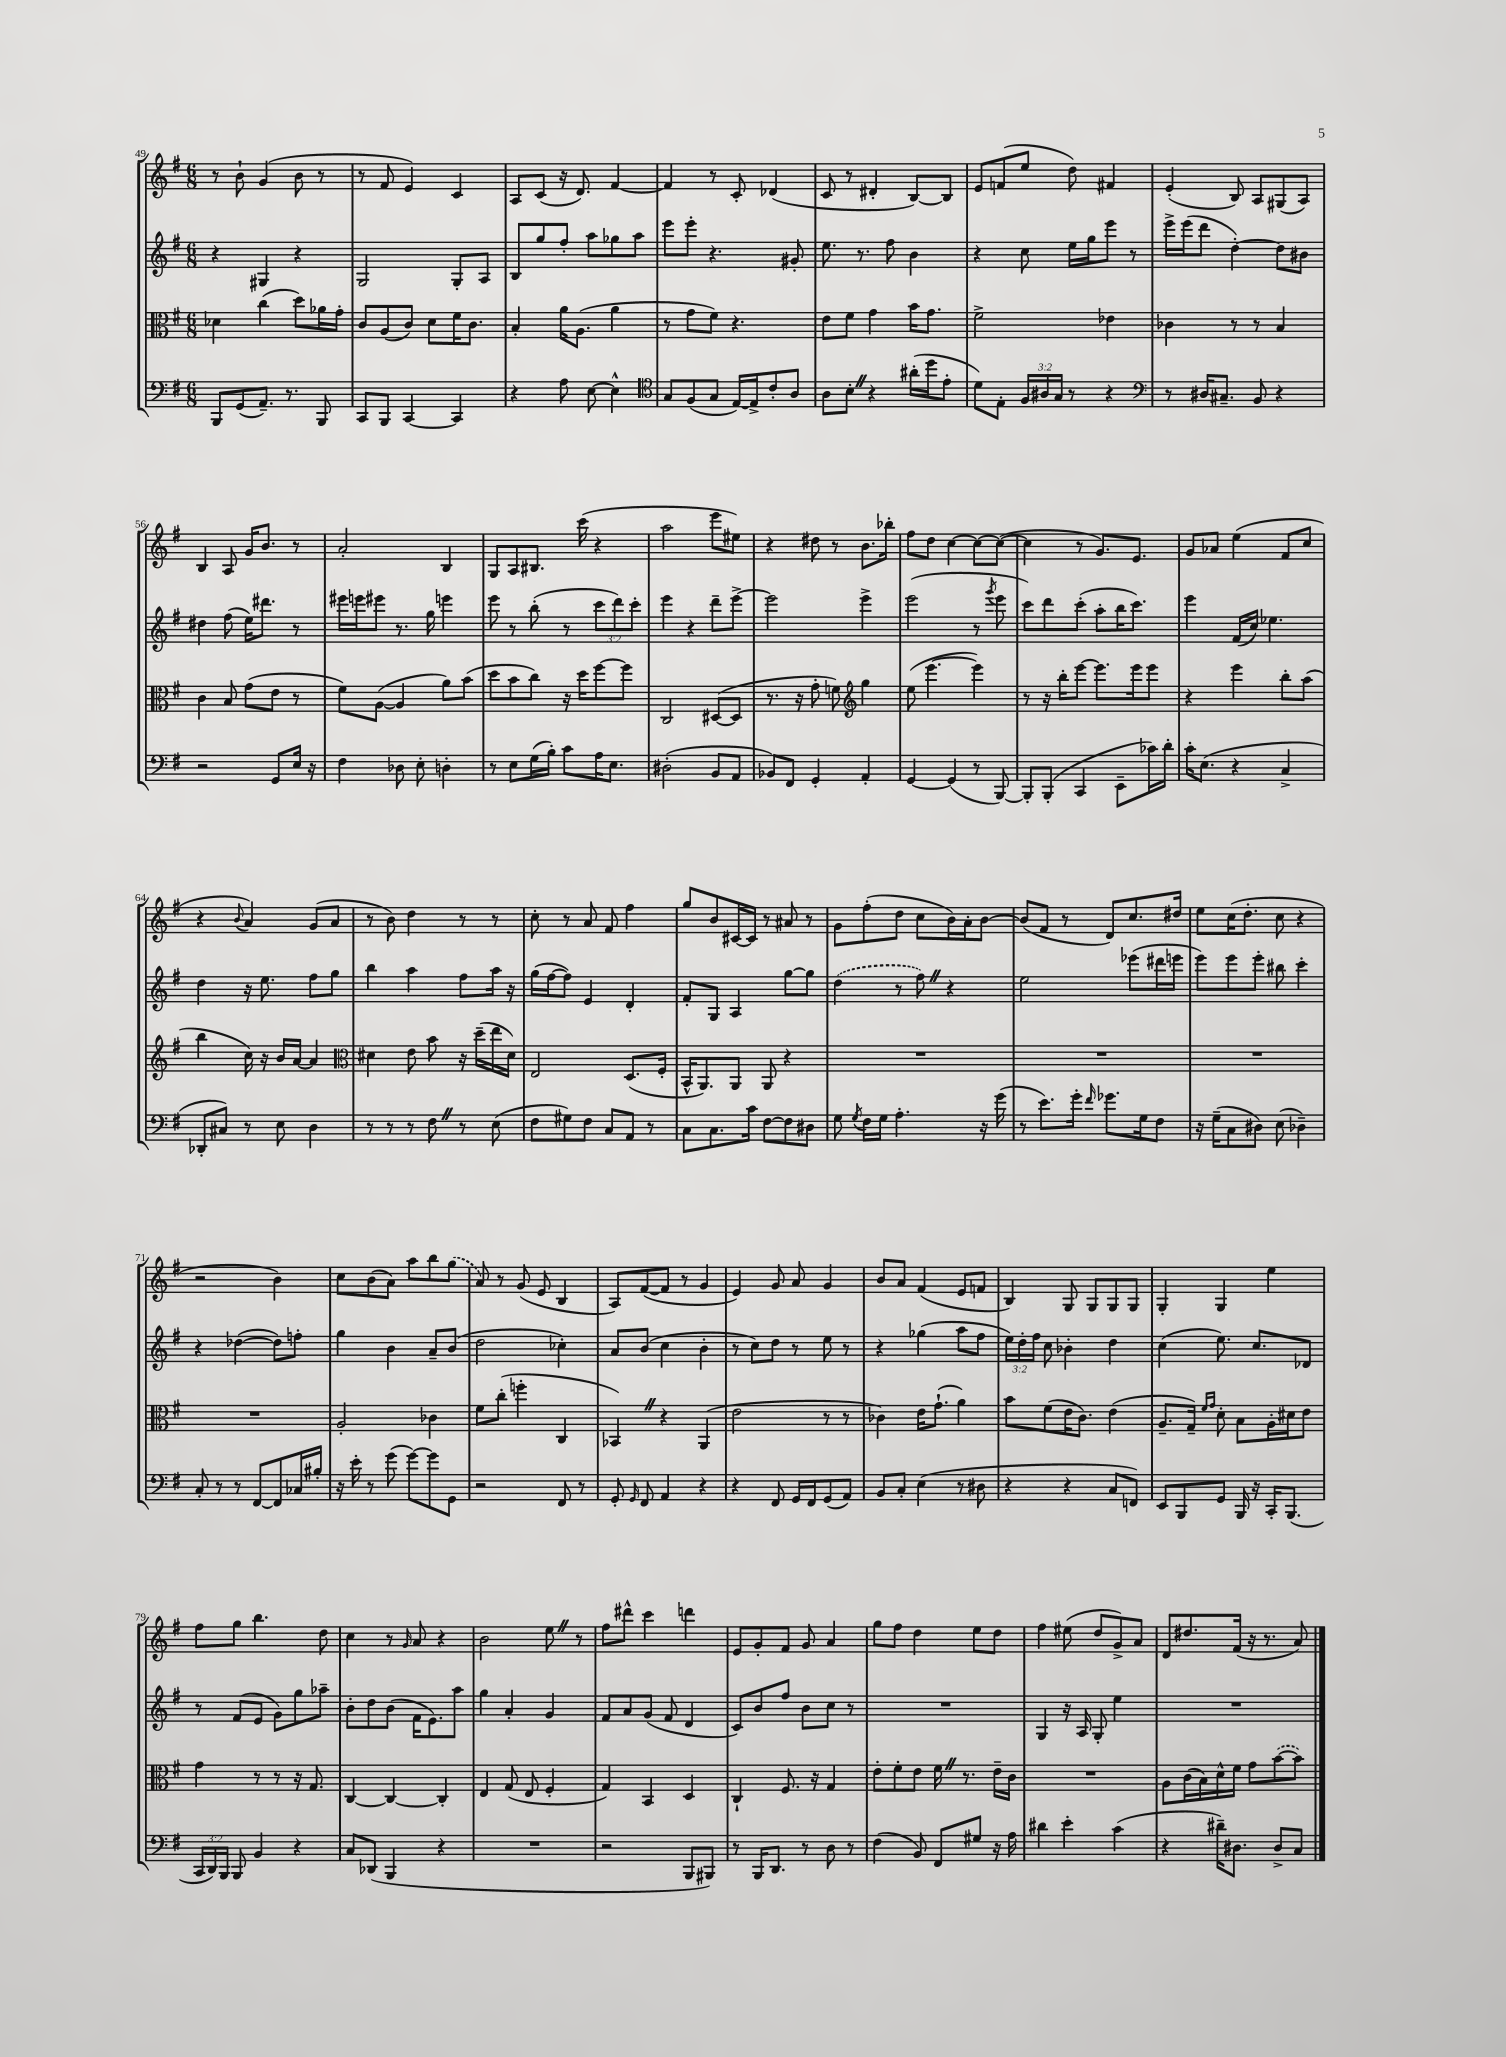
<<
\new StaffGroup <<
\new Staff = "s0" {
    \clef treble \key g \major \numericTimeSignature \time 6/8
    \autoBeamOff r8 b'8-! g'4( b'8 r8 |
    r8 fis'8 e'4) c'4 |
    a8[ c'8]( r16 d'8.) fis'4~ |
    fis'4 r8 c'8-. des'4( |
    c'8 r8 dis'4-. b8[~) b8] |
    e'8[ f'8( e''8] d''8) fis'4 |
    e'4-.( b8) a8[ gis8( a8]) |
    b4 a8 g'16[ b'8.] r8 |
    a'2-. b4 |
    g8[ a8 bis8.] c'''16( r4 |
    a''2 e'''8[ eis''8]) |
    r4 dis''8 r8 b'8.[ bes''16]-. |
    fis''8[ d''8] c''4~ c''8[~ c''8]~( |
    c''4 r8 g'8.[) e'8.] |
    g'8[ aes'8] e''4( fis'8[ c''8] |
    r4 \appoggiatura { b'8 } a'4) g'8[( a'8] |
    r8 b'8) d''4 r8 r8 |
    c''8-. r8 a'8 fis'8 fis''4 |
    g''8[ b'8 cis'16~ cis'16] r8 ais'8 r8 |
    g'8[ fis''8-.( d''8] c''8[ b'16) a'16-. b'8]~ |
    b'8[( fis'8] r8 d'8[) c''8. dis''16] |
    e''8[ c''16( d''8.]-. c''8 r4 |
    r2 b'4) |
    c''8[ b'8( a'8]) a''8[ b''8 \once \slurDashed g''8]( |
    a'8) r8 g'8( e'8 b4 |
    a8[) fis'8~( fis'8] r8 g'4 |
    e'4) g'8 a'8 g'4 |
    b'8[ a'8] fis'4( e'8[ f'8] |
    b4) g8 g8[ g8 g8] |
    g4-. g4 e''4 |
    fis''8[ g''8] b''4. d''8 |
    c''4 r8 \grace { g'16 } a'8 r4 |
    b'2 e''8 \once \override BreathingSign.text = \markup { \musicglyph "scripts.caesura.straight" } \breathe r8 |
    fis''8[ dis'''8]-^ c'''4 d'''4 |
    e'8[ g'8-. fis'8] g'8 a'4 |
    g''8[ fis''8] d''4 e''8[ d''8] |
    fis''4 eis''8( d''8[ g'8->) a'8] |
    d'8[ dis''8. fis'16]( r16 r8. a'8) \bar "|." |
}
\new Staff = "s1" {
    \clef treble \key g \major \numericTimeSignature \time 6/8 \override Staff.TupletNumber.text = #tuplet-number::calc-fraction-text
    \autoBeamOff r4 gis4 r4 |
    g2 g8[-. a8] |
    b8[ g''8 fis''8]-. a''8[ ges''8 a''8] |
    e'''8[ e'''8]-. r4. gis'8-. |
    e''8. r8. fis''8 b'4 |
    r4 c''8 e''16[ g''16 e'''8] r8 |
    e'''16[-> e'''16( d'''8] d''4~-.) d''8[ bis'8] |
    dis''4 fis''8( e''16[) dis'''8.] r8 |
    eis'''16[ e'''16 eis'''8] r8. g''16 e'''4 |
    e'''8 r8 b''8-.( r8 \tuplet 3/2 { c'''8[ d'''8) c'''8]-. } |
    e'''4 r4 d'''8[-- e'''8]~-> |
    e'''2 e'''4-> |
    e'''2( r8 \acciaccatura { g'''8 } e'''8 |
    c'''8[) d'''8 c'''8]-.( a''8[-. b''16 c'''8.]) |
    e'''4 fis'16[( c''16]) ees''4. |
    d''4 r16 e''8. fis''8[ g''8] |
    b''4 a''4 fis''8[ a''16] r16 |
    g''16[( fis''16~ fis''8]) e'4 d'4-. |
    fis'8[-. g8] a4 g''8[~ g''8] |
    \once \slurDashed d''4( r8 fis''8) \once \override BreathingSign.text = \markup { \musicglyph "scripts.caesura.straight" } \breathe r4 |
    e''2 ees'''8[( dis'''16 e'''16] |
    e'''8[) e'''8 e'''8]-. bis''8 c'''4-. |
    r4 des''4~( des''8[) f''8]-. |
    g''4 b'4 a'8[-- b'8]( |
    d''2 ces''4-.) |
    a'8[ b'8]( c''4 b'4-. |
    r8 c''8[) d''8] r8 e''8 r8 |
    r4 ges''4( a''8[ fis''8] |
    \tuplet 3/2 { e''16[) d''16-. fis''16] } c''8 bes'4-. d''4 |
    c''4( e''8.) c''8.[ des'8] |
    r8 fis'8[( e'8] g'8[) g''8 aes''8]-- |
    b'8[-. d''8 b'8]( fis'16[ e'8.) a''8] |
    g''4 a'4-. g'4 |
    fis'8[ a'8 g'8]( fis'8 d'4 |
    c'8[) b'8 fis''8] b'8[ c''8] r8 |
    R2. |
    g4 r16 a16 g8-. e''4 |
    R2. \bar "|." |
}
\new Staff = "s2" {
    \clef alto \key g \major \numericTimeSignature \time 6/8
    \autoBeamOff des'4 c''4( d''8[) aes'16 g'16]-. |
    c'8[ a8( c'8]) d'8[ fis'16 c'8.] |
    b4-. a'16[ a8.]( a'4 |
    r8 g'8[ fis'8]) r4. |
    e'8[ fis'8] g'4 b'16[ g'8.] |
    fis'2-> ees'4 |
    ces'4 r8 r8 b4 |
    c'4 b8 g'8[( e'8] r8 |
    fis'8[) a8]~( a4 a'8[) b'8]( |
    d''8[ b'8 c''8]) r16 d''16[ fis''8~ fis''8] |
    c2 dis8[~( dis8] |
    r8. r16 g'8-. f'8) \clef treble g''4 |
    e''8( e'''4.~ e'''4) |
    r8 r16 b''16[-. e'''8]~ e'''8.[ e'''16 e'''8] |
    r4 e'''4 b''8[-. a''8]( |
    b''4 c''16) r16 b'16[ a'16]~ a'4 |
    \clef alto dis'4 e'8 b'8 r16 d''16[--( e''16 dis'16]) |
    e2 d8.[( fis16]-. |
    b,16[-^ a,8.) a,8] a,8 r4 |
    R2. |
    R2. |
    R2. |
    R2. |
    a2-. ces'4 |
    fis'8[ c''8]-.( f''4-. c4 |
    bes,4) \once \override BreathingSign.text = \markup { \musicglyph "scripts.caesura.straight" } \breathe r4 a,4( |
    e'2 r8 r8 |
    ces'4) e'16[ g'8.]-!( a'4) |
    b'8[ fis'8( e'16 c'8.]) e'4( |
    a8.[-- g16]--) \grace { fis'16[ g'16] } d'8-. b8[ a16-. dis'16 e'8] |
    g'4 r8 r8 r16 g8. |
    c4~ c4~ c4-. |
    e4 g8( e8 fis4-. |
    g4) b,4 d4 |
    c4-! fis8. r16 g4 |
    e'8[-. fis'8-. e'8] fis'16 \once \override BreathingSign.text = \markup { \musicglyph "scripts.caesura.straight" } \breathe r8. e'16[-- c'16] |
    R2. |
    a8[ c'16( b16) d'16-^ fis'16] g'8[ \once \slurDashed b'8~( b'8]) \bar "|." |
}
\new Staff = "s3" {
    \clef bass \key g \major \numericTimeSignature \time 6/8 \override Staff.TupletNumber.text = #tuplet-number::calc-fraction-text
    \autoBeamOff b,,8[ g,8( a,8.]--) r8. b,,8 |
    c,8[ b,,8] c,4~ c,4 |
    r4 a8 e8~ e4-^ |
    \clef tenor g8[ fis8( g8] e16[~) e16-> c'8-. a8] |
    a8[ b8]-. \once \override BreathingSign.text = \markup { \musicglyph "scripts.caesura.straight" } \breathe r4 ais'16[-.( d''16 e'8]-. |
    d'8[) e8]-. \tuplet 3/2 { fis16[ ais16 g16] } r8 r4 |
    \clef bass r8 dis16[ cis8.]-- b,8 r4 |
    r2 g,8[ e16] r16 |
    fis4 des8 e8-. d4-. |
    r8 e8[ g16( b16]-.) c'8[ a16 e8.] |
    dis2-.( b,8[ a,8] |
    bes,8[) fis,8] g,4-. a,4-. |
    g,4~ g,4( r8 b,,8~) |
    b,,8[-. b,,8]-.( c,4 e,8[-- ces'16) d'16]-. |
    c'16[-. e8.]( r4 c4-> |
    des,8[-. cis8]) r8 e8 d4 |
    r8 r8 r8 fis8 \once \override BreathingSign.text = \markup { \musicglyph "scripts.caesura.straight" } \breathe r8 e8( |
    fis8[ gis8) fis8] c8[ a,8] r8 |
    c8[ c8. c'16] fis8[~ fis8 dis8] |
    g8 \acciaccatura { g8 } fis16[ g16] a4.-. r16 g'16( |
    r8 e'8.[) g'16]-. \grace { fis'16 } ges'8.[ g16 fis8] |
    r16 g16[--( c8 dis8]) e8( des4--) |
    c8-. r8 r8 fis,8[~ fis,8 ces16 bis16]-. |
    r16 e'16-. r8 g'8( g'8[~) g'8 g,8] |
    r2 fis,8 r8 |
    g,8-. \grace { g,16 } fis,8 a,4 r4 |
    r4 fis,8 g,16[ fis,16 g,8( a,8]) |
    b,8[ c8]-. e4( r8 dis8 |
    r4 r4 c8[ f,8]) |
    e,8[ b,,8 g,8] b,,16 r16 c,16[-. b,,8.]( |
    \tuplet 3/2 { c,16[ d,16) b,,16] } b,,8 b,4 r4 |
    c8[ des,8]( b,,4 r4 |
    R2. |
    r2 b,,8[ bis,,8]) |
    r8 b,,16[ d,8.] r8 d8 r8 |
    fis4( b,8) fis,8[ gis8] r16 a16 |
    dis'4 e'4-. c'4( |
    r4 dis'16[--) dis8.] dis8[-> c8] \bar "|." |
}
>>
>>
\layout { \context { \Score currentBarNumber = #49 } }
